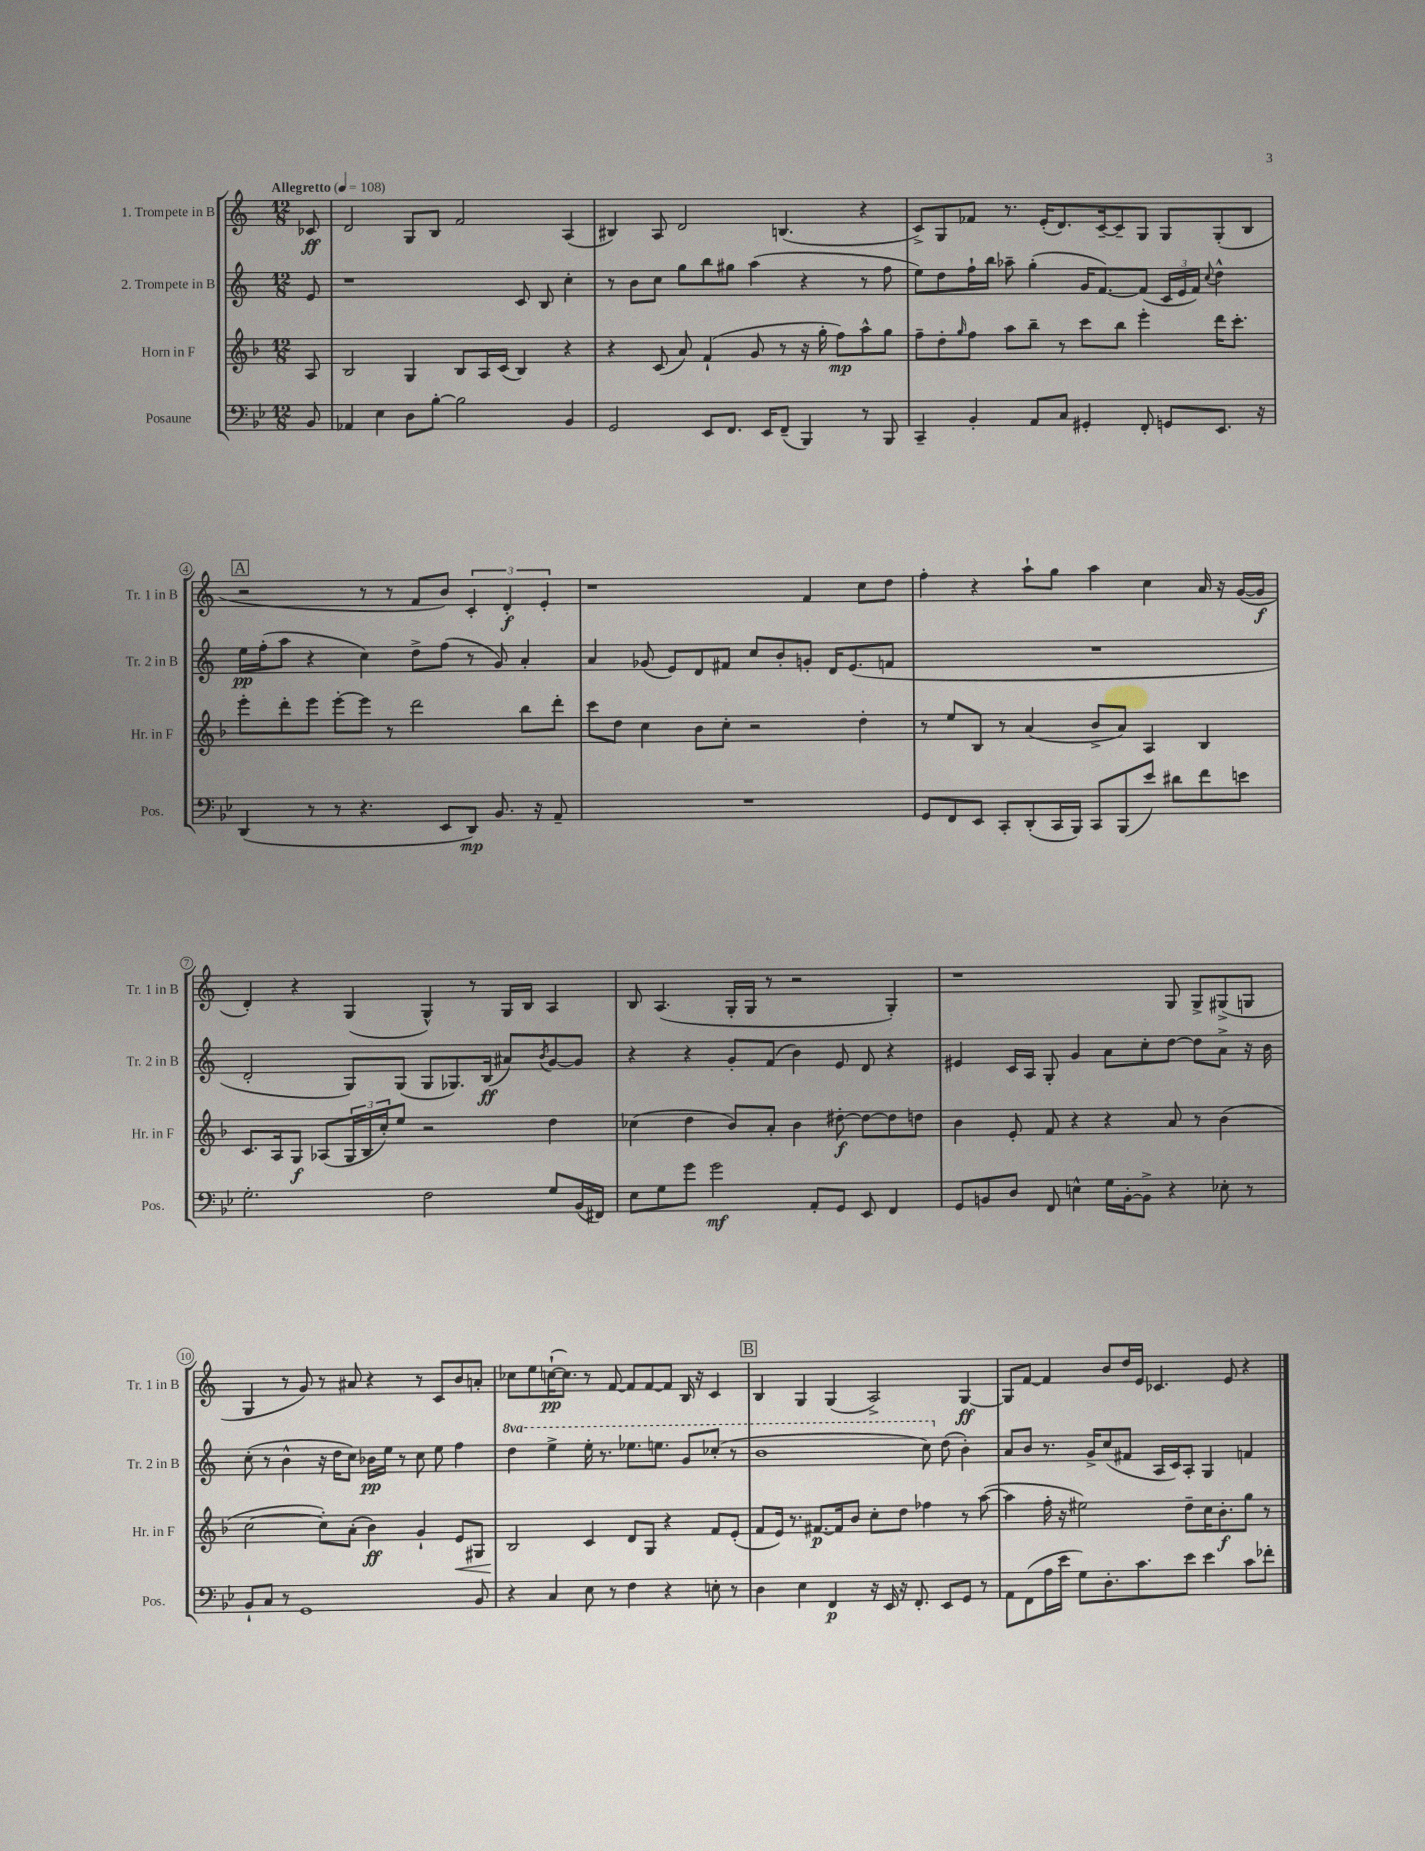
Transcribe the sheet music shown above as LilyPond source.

<<
\new StaffGroup <<
\new Staff = "s0" \with { instrumentName = "1. Trompete in B" shortInstrumentName = "Tr. 1 in B" } {
    \clef treble \key c \major \numericTimeSignature \time 12/8 \partial 8 \tempo "Allegretto" 4 = 108
    ces'8\ff |
    d'2 g8 b8 f'2 a4( |
    bis4) a8 d'2 b4.( r4 |
    c'8->) g8 fes'8 r8. e'16-.( d'8.) c'16~-- c'8-- g8 g8 g8-.( b8 |
    \mark \markup { \box "A" } r2 r8 r8 f'8 b'8) \tuplet 3/2 { c'4-. d'4-.\f e'4-. } |
    r1 f'4 c''8 d''8 |
    f''4-. r4 a''8-! g''8 a''4 c''4 a'16 r16 g'16~( g'16\f |
    d'4-.) r4 g4( g4-^) r8 g16 b16 a4 |
    b8 a4.( g16-. g16 r8 r2 g4-.) |
    r1 g8 g8-> gis8->( g8 |
    g4 r8 g'8) r8 ais'8 r4 r8 c'8 b'8 a'8-. |
    ces''8 e''8 c''16~-!\pp( c''8.) r8 f'8~ f'8 f'8~ f'8 b16 r16 c'4 |
    \mark \markup { \box "B" } b4 g4 g4( a2->) g4~\ff |
    g8 f'8~ f'4 b'8 d''16 e'16 ces'4. e'8 r4 \bar "|." |
}
\new Staff = "s1" \with { instrumentName = "2. Trompete in B" shortInstrumentName = "Tr. 2 in B" } {
    \clef treble \key c \major \numericTimeSignature \time 12/8 \set Staff.ottavationMarkups = #ottavation-simple-ordinals \partial 8
    e'8 |
    r1 c'8 b8 c''4-. |
    r8 b'8 c''8 g''8 b''8 gis''8 a''4( r4 r8 f''8 |
    e''8) d''8 f''16-! b''16 aes''8-- g''4-.( g'16 f'8.~) f'8( \tuplet 3/2 { c'16 e'16 f'16) } \appoggiatura { c''8 } d''4-^ |
    \mark \markup { \box "A" } e''16\pp f''16-.( a''8 r4 c''4) d''8-> f''8( r8 g'8) a'4-. |
    a'4 ges'8( e'8) d'8 fis'8 c''8 b'8-. g'8-. d'16 e'8.( f'8 |
    R1. |
    d'2-. g8) g8( g8 ges8.) b16\ff( ais'8) \acciaccatura { b'8 } g'8~ g'8 |
    r4 r4 g'8-. f'8( b'4) e'8 d'8 r4 |
    eis'4 c'16 a16 g8-. g'4 a'8 c''8-. d''8~ d''8 a'8-> r16 b'16 |
    c''8-.( r8 b'4-^ r16 d''16 c''8) bes'16\pp e''16 r8 c''8 e''8 f''4 |
    \ottava #1 d'''4 e'''4-> e'''16-. r8. ees'''8. e'''8. g''8 ces'''8-.( r8 |
    \mark \markup { \box "B" } b''1 c'''8) \ottava #0 d''8( b'4-.) |
    a'8 b'8 r8. g'16-> c''8( fis'8 a16 c'16) a8-. g4 f'4 \bar "|." |
}
\new Staff = "s2" \with { instrumentName = "Horn in F" shortInstrumentName = "Hr. in F" } {
    \clef treble \key f \major \numericTimeSignature \time 12/8 \partial 8
    a8 |
    bes2 g4 bes8 a16 c'16( bes4) r4 |
    r4 c'8( a'8) f'4-!( g'8 r8 r16 g''16-. f''8\mp) a''8-^ g''8 |
    f''8-- d''8-. \grace { g''16 } f''8 a''8 bes''8-- r8 c'''8 bes''8 e'''4-. d'''16 c'''8.-. |
    \mark \markup { \box "A" } e'''8-. d'''8-. e'''8 e'''8~-. e'''8 r8 d'''2 bes''8 d'''8-. |
    c'''8 d''8 c''4 bes'8 c''8-. r2 d''4-. |
    r8 e''8 bes8 r8 a'4( bes'8-> a'8) a4 bes4 |
    c'8. a16 g8\f aes8( \tuplet 3/2 { g16 bes16 c''16-.) } e''8 r2 d''4 |
    ces''4( d''4 bes'8) a'8-. bes'4 dis''8~-.\f dis''8~ dis''8 d''8 |
    bes'4 e'8-. f'8 r4 r4 a'8 r8 bes'4( |
    c''2~ c''8-.) a'8-.( bes'4\ff) g'4-! e'8\< gis8 |
    bes2\! c'4 d'8 g8 r4 f'8 e'8-.( |
    \mark \markup { \box "B" } f'8 e'16) r8. fis'8.~\p fis'16 bes'8 c''8-. d''8 fes''4 r8 a''8~( |
    a''4 f''16-. r16 eis''2) d''8-- c''16 bes'8.-.\f g''8 r8 \bar "|." |
}
\new Staff = "s3" \with { instrumentName = "Posaune" shortInstrumentName = "Pos." } {
    \clef bass \key bes \major \numericTimeSignature \time 12/8 \partial 8
    bes,8 |
    aes,4 ees4 d8 bes8~-. bes2 bes,4 |
    g,2 ees,8 f,8. ees,16 f,8--( bes,,4) r8 bes,,8 |
    c,4-- bes,4-. a,8 c8 gis,4-. f,8-. g,8 ees,8. r16 |
    \mark \markup { \box "A" } d,4( r8 r8 r4. ees,8 d,8\mp) bes,8. r16 a,8-- |
    R1. |
    g,8 f,8 ees,8 c,8-. d,8-.( c,16 bes,,16) c,8 bes,,8( ees'8) dis'8 f'8 e'8 |
    g2.-. f2 g8 bes,16( fis,16) |
    ees8 g8 g'8 g'2\mf a,8-. g,8 ees,8 f,4 |
    g,8 b,8 d8 f,8 e4-^ g16 b,16~-. b,8-> r4 ees8-. r8 |
    bes,8-! c8 r8 g,1 bes,8 |
    r4 c4 ees8 r8 f4 r4 e8-. r8 |
    \mark \markup { \box "B" } d4 ees4 f,4\p r16 ees,16 r16 f,8.-. ees,8 g,8 r8 |
    a,8 f,8( a16 ees'16 g8) d8.-. c'8. ees'8 ees'4 c'8 fes'8-. \bar "|." |
}
>>
>>
\layout { \context { \Score \override BarNumber.stencil = #(make-stencil-circler 0.1 0.3 ly:text-interface::print) } }
